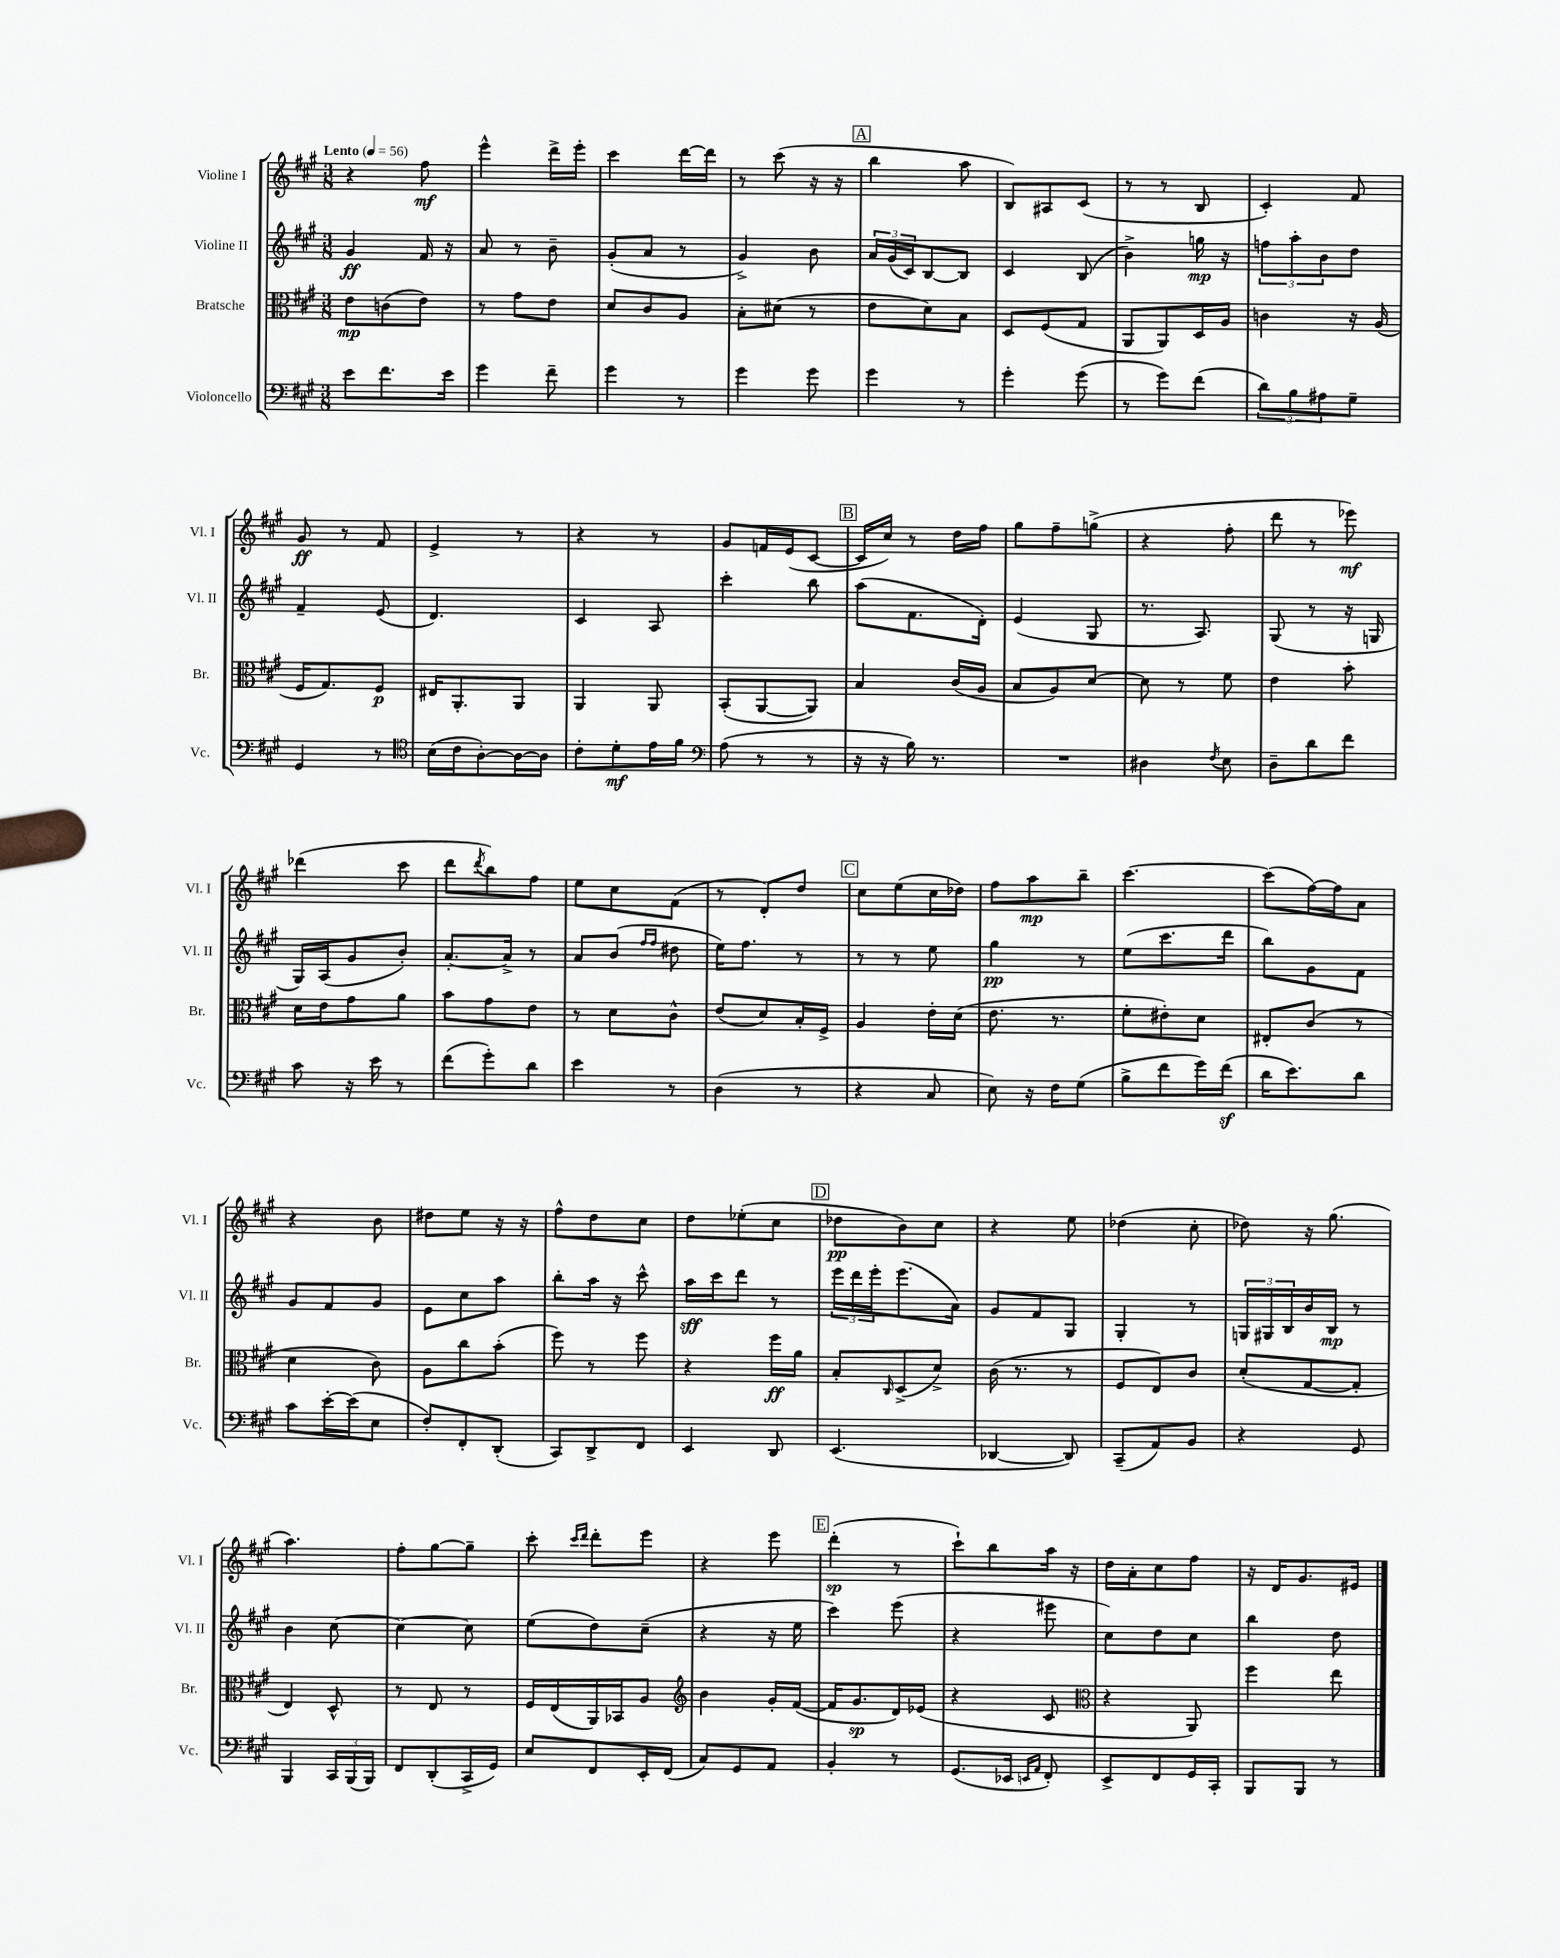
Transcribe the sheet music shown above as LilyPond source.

<<
\new StaffGroup <<
\new Staff = "s0" \with { instrumentName = "Violine I" shortInstrumentName = "Vl. I" } {
    \clef treble \key a \major \numericTimeSignature \time 3/8 \tempo "Lento" 4 = 56
    r4 fis''8\mf |
    e'''4-^ d'''16-> e'''16-. |
    cis'''4 d'''16~ d'''16 |
    r8 cis'''8( r16 r16 |
    \mark \markup { \box "A" } b''4 a''8 |
    b8) ais8 cis'8( |
    r8 r8 b8 |
    cis'4-.) fis'8 |
    gis'8\ff r8 fis'8 |
    e'4-> r8 |
    r4 r8 |
    gis'8 f'16 e'16( cis'8~ |
    \mark \markup { \box "B" } cis'16 cis''16) r8 d''16 fis''16 |
    gis''8 fis''8-- g''8->( |
    r4 fis''8-. |
    d'''8 r8 ees'''8\mf) |
    des'''4( cis'''8 |
    d'''8 \acciaccatura { d'''8 } b''8) fis''8 |
    e''8 cis''8 fis'8( |
    r8 d'8-.) d''8 |
    \mark \markup { \box "C" } cis''8 e''8( cis''16 des''16) |
    fis''8 a''8\mp b''8-- |
    cis'''4.~ |
    cis'''8( fis''16~) fis''16 a'8 |
    r4 b'8 |
    dis''8 e''8 r16 r16 |
    fis''8-^ d''8 cis''8 |
    d''8 ees''8-.( cis''8 |
    \mark \markup { \box "D" } des''8\pp b'8) cis''8 |
    r4 e''8 |
    des''4( cis''8-. |
    des''8) r16 gis''8.( |
    a''4.) |
    fis''8-. gis''8~ gis''8-- |
    cis'''8-. \grace { cis'''16 d'''16 } d'''8-. e'''8 |
    r4 e'''8 |
    \mark \markup { \box "E" } d'''4-.\sp( r8 |
    cis'''8-!) b''8 a''16 r16 |
    d''16 a'16-. cis''8 fis''8 |
    r16 d'16 gis'8. eis'16 \bar "|." |
}
\new Staff = "s1" \with { instrumentName = "Violine II" shortInstrumentName = "Vl. II" } {
    \clef treble \key a \major \numericTimeSignature \time 3/8
    gis'4\ff fis'16 r16 |
    a'8 r8 b'8-- |
    gis'8-.( a'8 r8 |
    gis'4->) b'8 |
    \mark \markup { \box "A" } \tuplet 3/2 { a'16 gis'16( cis'16) } b8~ b8 |
    cis'4 b8( |
    b'4->) g''16\mp r16 |
    \tuplet 3/2 { f''8 a''8-. b'8 } d''8 |
    fis'4-- e'8( |
    d'4.) |
    cis'4 a8 |
    cis'''4-. b''8 |
    \mark \markup { \box "B" } a''8( fis'8. d'16-.) |
    e'4( gis8 |
    r8. a8.) |
    gis8( r8 r16 g16 |
    gis16) a16( gis'8 b'8-.) |
    a'8.~-. a'16-> r8 |
    a'8 b'8( \grace { fis''16 fis''16 } dis''8 |
    e''16) fis''8. r8 |
    \mark \markup { \box "C" } r8 r8 e''8 |
    gis''4\pp r8 |
    e''8( cis'''8. d'''16 |
    b''8) gis'8 fis'8 |
    gis'8 fis'8 gis'8 |
    e'8 cis''8 a''8 |
    b''8-. a''16 r16 cis'''8-^ |
    a''16\sff cis'''16 d'''8 r8 |
    \mark \markup { \box "D" } \tuplet 3/2 { e'''16 d'''16 e'''16-. } e'''8.( a'16) |
    gis'8 fis'8 gis8 |
    gis4-. r8 |
    \tuplet 3/2 { g16 gis16 b16 } b'16 b16\mp r8 |
    b'4 cis''8~ |
    cis''4~ cis''8 |
    e''8( d''8) cis''8--( |
    r4 r16 e''16 |
    \mark \markup { \box "E" } cis'''4) e'''8( |
    r4 eis'''8 |
    cis''8) d''8 cis''8 |
    b''4 d''8 \bar "|." |
}
\new Staff = "s2" \with { instrumentName = "Bratsche" shortInstrumentName = "Br." } {
    \clef alto \key a \major \numericTimeSignature \time 3/8
    e'8\mp c'8( e'8) |
    r8 gis'8 e'8 |
    d'8 cis'8 a8 |
    b8-. dis'8( r8 |
    \mark \markup { \box "A" } e'8 d'8) b8 |
    d8 fis8( gis8 |
    a,8 a,8) d16 a16 |
    c'4 r16 a16( |
    fis16 gis8.) fis8\p |
    eis16 a,8.-. a,8 |
    a,4 a,8 |
    b,8-.( a,8~ a,8) |
    \mark \markup { \box "B" } b4 cis'16( a16 |
    b8 a8) d'8~ |
    d'8 r8 fis'8 |
    e'4 b'8-. |
    d'16 e'16 gis'8 a'8 |
    b'8 gis'8 e'8 |
    r8 d'8 cis'8-^ |
    e'8( d'8) b16-. fis16-> |
    \mark \markup { \box "C" } a4 e'16-. d'16( |
    e'8. r8. |
    fis'8-. eis'8-.) d'8 |
    eis8-. cis'8( r8 |
    d'4 cis'8) |
    a8 cis''8 b'8-.( |
    fis''8) r8 fis''8 |
    r4 fis''16\ff a'16 |
    \mark \markup { \box "D" } b8-. \grace { cis16 } d8->( d'8->) |
    cis'16( r8. r8 |
    fis8 e8) cis'8 |
    d'8-.( gis8~ gis8-. |
    e4) d8-^ |
    r8 e8 r8 |
    fis16 e16( a,16) bes,16 a8 |
    \clef treble b'4 gis'16-. fis'16~( |
    \mark \markup { \box "E" } fis'16 gis'8.\sp d'16) ees'16( |
    r4 cis'8 |
    \clef alto r4 a,8) |
    fis''4 e''8 \bar "|." |
}
\new Staff = "s3" \with { instrumentName = "Violoncello" shortInstrumentName = "Vc." } {
    \clef bass \key a \major \numericTimeSignature \time 3/8
    e'8 fis'8. e'16 |
    gis'4 fis'8-- |
    gis'4 r8 |
    gis'4 gis'8 |
    \mark \markup { \box "A" } gis'4 r8 |
    gis'4-. gis'8( |
    r8 gis'8) fis'8( |
    \tuplet 3/2 { d'8) b8 ais8 } gis8-- |
    gis,4 r8 |
    \clef tenor b16( cis'16 a8~-.) a16~ a16 |
    cis'8-. d'8-.\mf e'16 fis'16 |
    \clef bass a8( r8 r8 |
    \mark \markup { \box "B" } r16 r16 b16) r8. |
    R4. |
    dis4 \acciaccatura { fis8 } e8 |
    d8-- d'8 fis'8 |
    cis'8 r16 e'16 r8 |
    fis'8( gis'8-.) d'8 |
    e'4 r8 |
    d4( r8 |
    \mark \markup { \box "C" } r4 cis8 |
    e8) r16 fis16 gis8( |
    b8-> fis'8 gis'16) fis'16\sf( |
    d'16 e'8.) d'8 |
    cis'8 e'16~-. e'16( e8 |
    fis8-.) fis,8-. d,8-.( |
    cis,8) d,8-> fis,8 |
    e,4 d,8 |
    \mark \markup { \box "D" } e,4.( |
    des,4~ des,8) |
    cis,8--( a,8) b,8 |
    r4 gis,8 |
    b,,4 \tuplet 3/2 { cis,16 b,,16( b,,16) } |
    fis,8 d,8-.( cis,16-> gis,16) |
    e8 fis,8 e,16-. fis,16( |
    cis8) gis,8 a,8 |
    \mark \markup { \box "E" } b,4-. r8 |
    gis,8.( ees,16 \grace { e,16 a,16 } fis,8-.) |
    e,8-> fis,8 gis,16 cis,16-. |
    b,,8 b,,8 r8 \bar "|." |
}
>>
>>
\layout { \context { \Score \remove "Bar_number_engraver" } }
